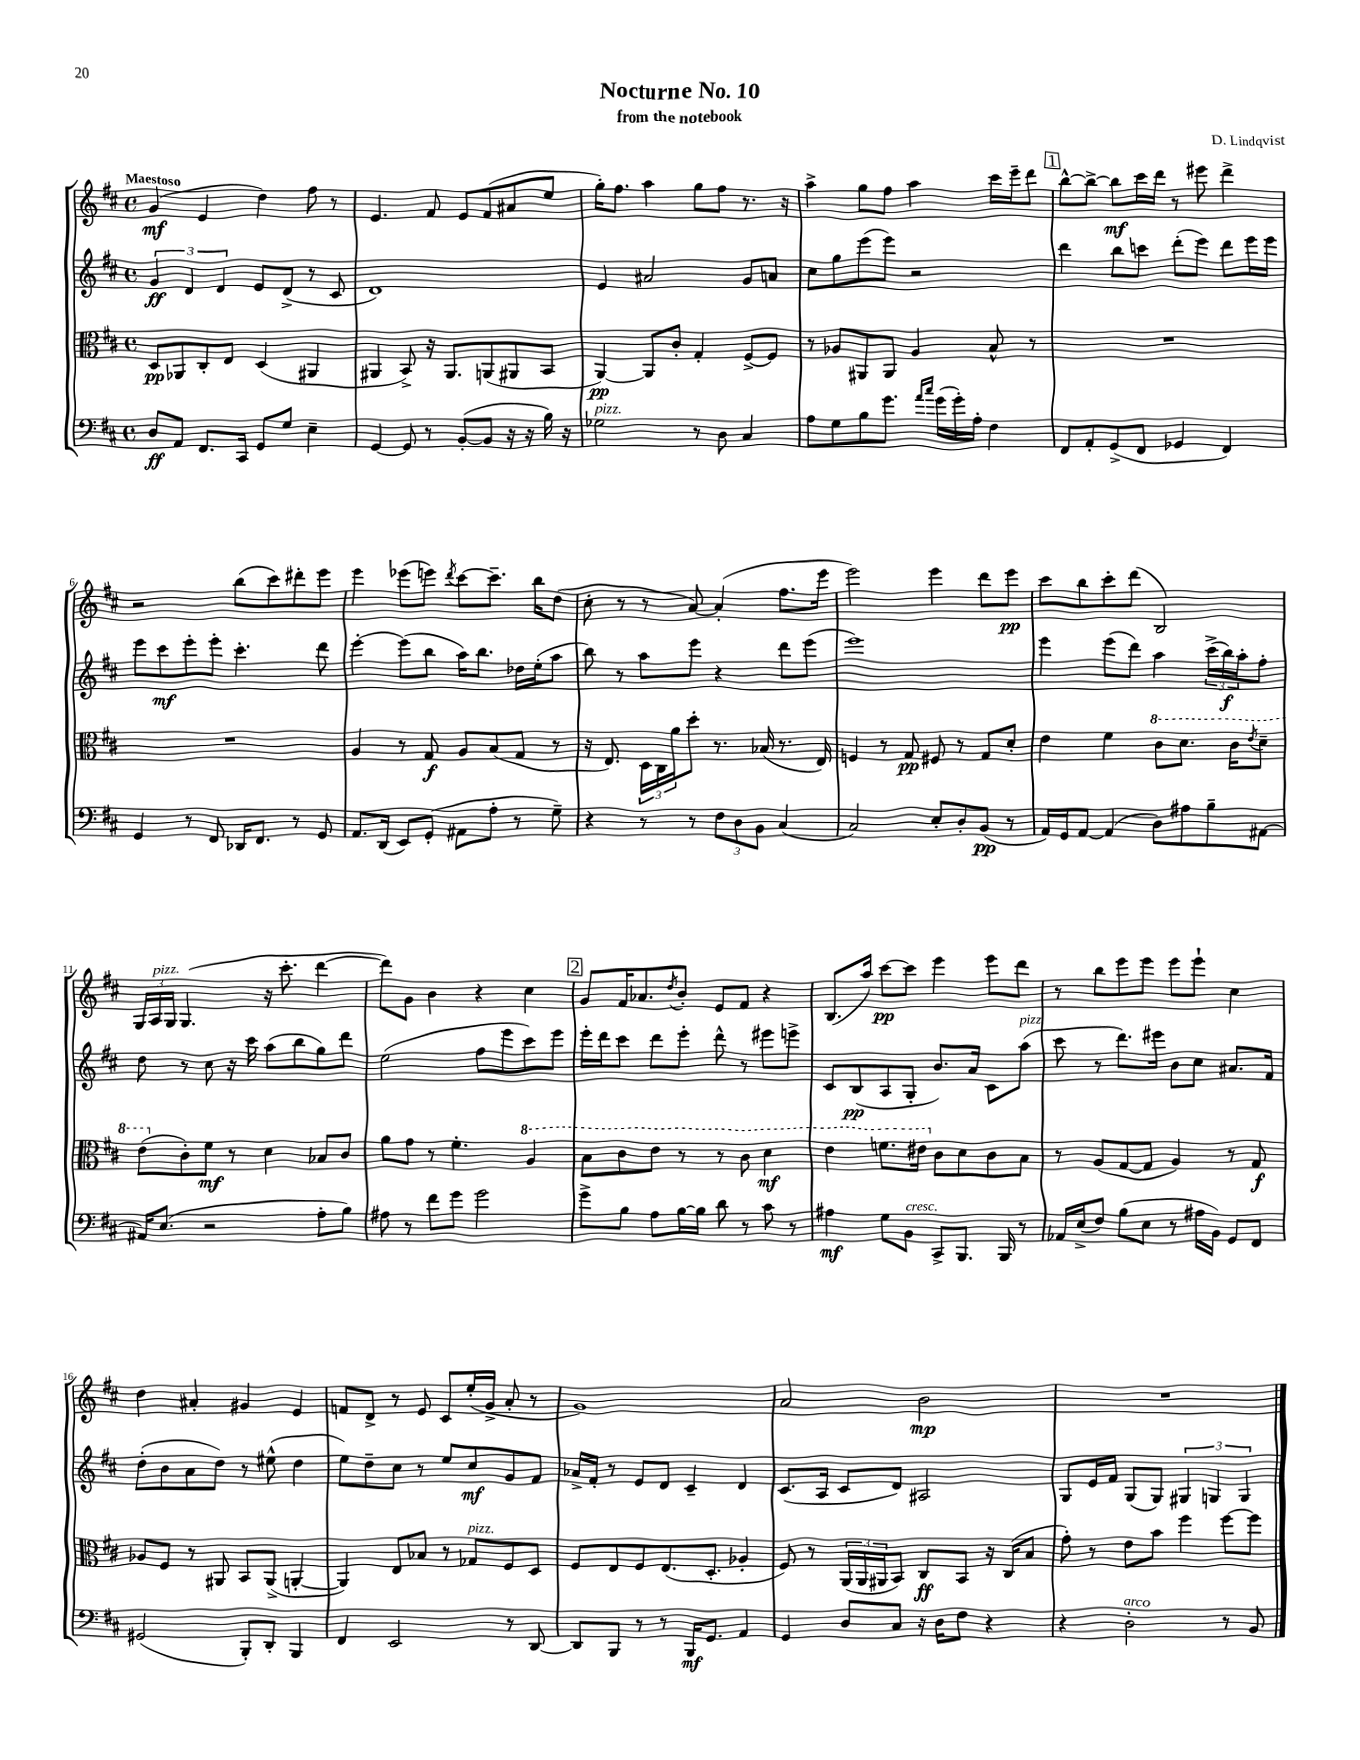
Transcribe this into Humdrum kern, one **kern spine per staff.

**kern	**dynam	**kern	**dynam	**kern	**dynam	**kern	**dynam
*part4	*part4	*part3	*part3	*part2	*part2	*part1	*part1
*staff4	*staff4	*staff3	*staff3	*staff2	*staff2	*staff1	*staff1
*clefF4	*	*clefC3	*	*clefG2	*	*clefG2	*
*k[f#c#]	*	*k[f#c#]	*	*k[f#c#]	*	*k[f#c#]	*
*M4/4	*	*M4/4	*	*M4/4	*	*M4/4	*
*met(c)	*	*met(c)	*	*met(c)	*	*met(c)	*
=1	=1	=1	=1	=1	=1	=1	=1
!	!	!	!	!	!	!LO:TX:a:B:t=Maestoso	!
8D/L	ff	8D/L	pp	6g/	ff	(4g/	mf
8AA/J	.	8AA-X/	.	.	.	.	.
.	.	.	.	6d/	.	.	.
8.FF#/L	.	8C#'/	.	.	.	4e/	.
.	.	.	.	6d/	.	.	.
.	.	8E/J	.	.	.	.	.
16CC#/Jk	.	.	.	.	.	.	.
8GG/L	.	(4D/	.	8e/L	.	4dd\)	.
8G/J	.	.	.	(8d^/J	.	.	.
4E~\	.	4AA#X/	.	8r	.	8ff#\	.
.	.	.	.	8c#/	.	8r	.
=2	=2	=2	=2	=2	=2	=2	=2
[4GG/	.	4AA#X/	.	1d)	.	4.e/	.
8GG/]	.	8BB^/)	.	.	.	.	.
8r	.	16r	.	.	.	8f#/	.
.	.	8.AA#/L	.	.	.	.	.
([8BB'/L	.	.	.	.	.	8e/L	.
8BB/J]	.	(8AAn/	.	.	.	(8f#/	.
16r	.	8AA#X/	.	.	.	8a#X/	.
16r	.	.	.	.	.	.	.
16B\)	.	8BB/J	.	.	.	8ee/J	.
16r	.	.	.	.	.	.	.
=3	=3	=3	=3	=3	=3	=3	=3
!LO:TX:a:i:t=pizz.	!	!	!	!	!	!	!
2G-X\	.	[4AA/)	pp	4e/	.	16gg'\KL)	.
.	.	.	.	.	.	8.ff#\J	.
.	.	8AA/L]	.	2a#X/	.	4aa\	.
.	.	8c#'/J	.	.	.	.	.
8r	.	4G'/	.	.	.	8gg\L	.
8D\	.	.	.	.	.	8ff#\J	.
4C#/	.	[8F#^/L	.	8g/L	.	8.r	.
.	.	8F#/J]	.	8an/J	.	.	.
.	.	.	.	.	.	16r	.
=4	=4	=4	=4	=4	=4	=4	=4
8A\L	.	8r	.	8cc#\L	.	4aa^\	.
8G\	.	8A-X/L	.	8gg\	.	.	.
8B\	.	8AA#X/	.	(8eee\	.	8gg\L	.
8.g\J	.	8AA#/J	.	8eee\J)	.	8ff#\J	.
.	.	4A-/	.	2r	.	4aa\	.
16qqa/LL	.	.	.	.	.	.	.
16qqcc#/JJ	.	.	.	.	.	.	.
(16g\LL	.	.	.	.	.	.	.
16g'\)	.	.	.	.	.	.	.
16A'\JJ	.	.	.	.	.	.	.
4F#\	.	8B^^/	.	.	.	16ccc#\LL	.
.	.	.	.	.	.	16eee~\J	.
.	.	8r	.	.	.	8ddd\J	.
!!LO:REH:place=s1:t=1
=5	=5	=5	=5	=5	=5	=5	=5
8FF#/L	.	1r	.	4ddd\	.	[8bb^^\L	.
8AA'/	.	.	.	.	.	8bb^\J_	.
(8GG^/	.	.	.	8bb\L	.	8bb\L]	mf
8FF#/J	.	.	.	8cccn\J	.	16ccc#\L	.
.	.	.	.	.	.	16ddd\JJ	.
4GG-X/	.	.	.	(8ddd'\L	.	8r	.
.	.	.	.	8eee\J)	.	8eee#X\	.
4FF#/)	.	.	.	8ddd\L	.	4ddd^\	.
.	.	.	.	16eee\L	.	.	.
.	.	.	.	16eee\JJ	.	.	.
!!LO:LB:g=z
=6	=6	=6	=6	=6	=6	=6	=6
4GG/	.	1r	.	8eee\L	.	2r	.
.	.	.	.	8ccc#\	mf	.	.
8r	.	.	.	8eee'\	.	.	.
8FF#/	.	.	.	8eee'\J	.	.	.
16DD-X/KL	.	.	.	4.ccc#'\	.	(8bb\L	.
8.FF#/J	.	.	.	.	.	.	.
.	.	.	.	.	.	8ccc#\)	.
8r	.	.	.	.	.	8ddd#X'\	.
8GG/	.	.	.	8ddd\	.	8eee\J	.
=7	=7	=7	=7	=7	=7	=7	=7
8.AA/L	.	4A/	.	[4eee'\	.	4eee\	.
(16DD/Jk	.	.	.	.	.	.	.
8EE/L)	.	8r	.	(8eee\L]	.	(8eee-X\L	.
(8GG'/J	.	8G/	f	8bb\J	.	8eeen\J)	.
.	.	.	.	.	.	8qddd/	.
8AA#X\L	.	8A/L	.	16aa\KL)	.	[8ccc#\L	.
.	.	.	.	8.bb\J	.	.	.
8A'\J	.	(8B/	.	.	.	8.ccc#~\J]	.
8r	.	8G/J	.	16dd-X\LL	.	.	.
.	.	.	.	(16ee'\J	.	16bb\KL	.
8G~\)	.	8r	.	8aa\J	.	(8dd\J	.
=8	=8	=8	=8	=8	=8	=8	=8
4r	.	16r	.	8bb\)	.	8cc#'\	.
.	.	8.E/)	.	.	.	.	.
.	.	.	.	8r	.	8r	.
8r	.	24D\LL	.	8aa\L	.	8r	.
.	.	24C#\	.	.	.	.	.
.	.	24a\J	.	.	.	.	.
8r	.	8dd'\J	.	8eee\J	.	[8a/)	.
12F#\L	.	8.r	.	4r	.	(4a'/]	.
12D\	.	.	.	.	.	.	.
12BB\J	.	.	.	.	.	.	.
.	.	(16B-X/	.	.	.	.	.
(4C#/	.	8.r	.	8ddd\L	.	8.ff#\L	.
.	.	.	.	(8eee\J	.	.	.
.	.	16E/)	.	.	.	16eee\Jk	.
=9	=9	=9	=9	=9	=9	=9	=9
2C#/)	.	4Fn/	.	1eee)	.	2eee\)	.
.	.	8r	.	.	.	.	.
.	.	8G/	pp	.	.	.	.
8E'/L	.	8F#X/	.	.	.	4eee\	.
8D'/	.	8r	.	.	.	.	.
(8BB/J	pp	8G/L	.	.	.	8ddd\L	.
8r	.	8d'/J	.	.	.	8eee\J	pp
=10	=10	=10	=10	=10	=10	=10	=10
16AA/LL)	.	4e\	.	4eee\	.	8ccc#\L	.
16GG/J	.	.	.	.	.	.	.
[8AA/J	.	.	.	.	.	8bb\	.
(4AA/]	.	4f#\	.	(8eee\L	.	8ccc#'\	.
.	.	.	.	8ddd\J)	.	(8ddd\J	.
*	*	*8va	*	*	*	*	*
8D\L)	.	8cc#\L	.	4aa\	.	2B/)	.
8A#X\	.	8.dd\J	.	.	.	.	.
8B~\	.	.	.	(24ccc#^\LL	.	.	.
.	.	.	.	24bb\)	f	.	.
.	.	16cc#\KL	.	.	.	.	.
.	.	.	.	24aa'\J	.	.	.
.	.	8qee/	.	.	.	.	.
[8AA#X\J	.	8dd~\J	.	8ff#'\J	.	.	.
!!LO:LB:g=z
=11	=11	=11	=11	=11	=11	=11	=11
16AA#X/KL]	.	(8ee\L	.	8dd\	.	24G/LL	.
!	!	!	!	!	!	!LO:TX:a:i:t=pizz.	!
.	.	.	.	.	.	24A/	.
(8.E/J	.	.	.	.	.	.	.
.	.	.	.	.	.	24G/JJ	.
*	*	*X8va	*	*	*	*	*
.	.	8c#'\)	.	8r	.	(4.G/	.
2r	.	8f#\J	mf	8cc#\	.	.	.
.	.	8r	.	16r	.	.	.
.	.	.	.	16ccc#\	.	.	.
.	.	4d\	.	(8aa\L	.	16r	.
.	.	.	.	.	.	8.ccc#'\	.
.	.	.	.	8bb\	.	.	.
8A'\L	.	8B-X/L	.	8gg\)	.	[4ddd\	.
8B\J)	.	8c#/J	.	8ddd\J	.	.	.
=12	=12	=12	=12	=12	=12	=12	=12
8A#X\	.	8a\L	.	(2ee\	.	8ddd\L])	.
8r	.	8g\J	.	.	.	8g\J	.
8f#\L	.	8r	.	.	.	4b\	.
8g\J	.	4.f#'\	.	.	.	.	.
2g\	.	.	.	8ff#\L	.	4r	.
.	.	.	.	8eee\	.	.	.
*	*	*8va	*	*	*	*	*
.	.	4a/	.	8ccc#\)	.	4cc#\	.
.	.	.	.	8eee\J	.	.	.
!!LO:REH:place=s1:t=2
=13	=13	=13	=13	=13	=13	=13	=13
8g^\L	.	8b\L	.	16eee'\LL	.	8g/L	.
.	.	.	.	16ddd\J	.	.	.
8B\J	.	8cc#\	.	8ccc#\J	.	16f#/K	.
.	.	.	.	.	.	8.a-X/	.
8A\L	.	8ee\J	.	8ddd\L	.	.	.
.	.	.	.	.	.	8qdd/	.
[16B\L	.	8r	.	8eee'\J	.	8b'/J	.
16B\JJ]	.	.	.	.	.	.	.
8d\	.	8r	.	8ddd^^\	.	8e/L	.
8r	.	8cc#\	.	8r	.	8f#/J	.
8c#\	.	4dd\	mf	8eee#X\L	.	4r	.
8r	.	.	.	8eeen^\J	.	.	.
=14	=14	=14	=14	=14	=14	=14	=14
4A#X\	mf	4ee\	.	8c#/L	.	(8.B/L	.
.	.	.	.	(8B/	pp	.	.
.	.	.	.	.	.	16aa/Jk)	.
8G\L	.	8.ffn\L	.	8A/	.	[8ccc#\L	pp
!LO:TX:a:i:t=cresc.	!	!	!	!	!	!	!
8BB\J	.	.	.	8G'/J	.	8ccc#\J]	.
.	.	16ee#X\Jk	.	.	.	.	.
*	*	*X8va	*	*	*	*	*
8CC#^/L	.	8c#\L	.	8.b/L)	.	4eee\	.
8.BBB/J	.	8d\	.	.	.	.	.
.	.	.	.	16a/Jk	.	.	.
.	.	8c#\	.	8c#\L	.	8eee\L	.
16BBB/	.	.	.	.	.	.	.
!	!	!	!	!LO:TX:a:i:t=pizz.	!	!	!
8r	.	8B\J	.	(8aa\J	.	8ddd\J	.
=15	=15	=15	=15	=15	=15	=15	=15
16AA-X/LL	.	8r	.	8ccc#\	.	8r	.
(16E^/J	.	.	.	.	.	.	.
8F#/J)	.	(8A/L	.	8r	.	8bb\L	.
(8B\L	.	[8G/	.	8.ddd\L)	.	8eee\	.
8E\J	.	8G/J]	.	.	.	8eee\J	.
.	.	.	.	16eee#X\Jk	.	.	.
8r	.	4A/)	.	8b\L	.	8eee\L	.
16A#X\LL	.	.	.	8cc#\J	.	8eee`\J	.
16BB\JJ)	.	.	.	.	.	.	.
8GG/L	.	8r	.	8.a#X/L	.	4cc#\	.
8FF#/J	.	8G/	f	.	.	.	.
.	.	.	.	16f#/Jk	.	.	.
!!LO:LB:g=z
=16	=16	=16	=16	=16	=16	=16	=16
(2GG#X/	.	8A-X/L	.	(8dd'\L	.	4dd\	.
.	.	8F#/J	.	8b\	.	.	.
.	.	8r	.	8a\	.	4a#X'/	.
.	.	8AA#X/	.	8dd\J)	.	.	.
8BBB'/L)	.	8BB/L	.	8r	.	4g#X/	.
8DD'/J	.	(8AA#^/J	.	(8ee#X^^\	.	.	.
4BBB/	.	[4AAn'/	.	4dd\	.	4e/	.
=17	=17	=17	=17	=17	=17	=17	=17
4FF#/	.	4AA/])	.	8ee\L)	.	8fn/L	.
.	.	.	.	8dd~\	.	8d^/J	.
2EE/	.	8E/L	.	8cc#\J	.	8r	.
.	.	8B-X/J	.	8r	.	8e/	.
.	.	8r	.	8ee/L	.	8c#/L	.
!	!	!LO:TX:a:i:t=pizz.	!	!	!	!	!
.	.	8G-X/L	.	8cc#/	mf	(16ee'/L	.
.	.	.	.	.	.	16g^/JJ	.
8r	.	8F#/	.	8g/	.	8a'/	.
[8DD/	.	8D/J	.	8f#/J	.	8r	.
=18	=18	=18	=18	=18	=18	=18	=18
8DD/L]	.	8F#/L	.	16a-X^/LL	.	1g)	.
.	.	.	.	16f#'/JJ	.	.	.
8BBB/J	.	8E/	.	8r	.	.	.
8r	.	8F#/	.	8e/L	.	.	.
8r	.	(8.E/	.	8d/J	.	.	.
16BBB/KL	mf	.	.	4c#~/	.	.	.
8.GG/J	.	8.D'/J	.	.	.	.	.
4AA/	.	4A-X'/	.	4d/	.	.	.
=19	=19	=19	=19	=19	=19	=19	=19
4GG/	.	8F#/)	.	(8.c#/L	.	2a/	.
.	.	8r	.	.	.	.	.
.	.	.	.	16A/Jk	.	.	.
8D/L	.	(24AA/LL	.	8c#/L	.	.	.
.	.	24AA/	.	.	.	.	.
.	.	24AA#X/J	.	.	.	.	.
8C#/J	.	8BB/J)	.	8d/J)	.	.	.
16r	.	8C#/L	ff	2A#X/	.	2b\	mp
16D\KL	.	.	.	.	.	.	.
8F#\J	.	8BB/J	.	.	.	.	.
4r	.	16r	.	.	.	.	.
.	.	(16C#/KL	.	.	.	.	.
.	.	8B/J	.	.	.	.	.
=20	=20	=20	=20	=20	=20	=20	=20
4r	.	8g'\)	.	8G/L	.	1r	.
.	.	8r	.	16e/L	.	.	.
.	.	.	.	16f#/JJ	.	.	.
!LO:TX:a:i:t=arco	!	!	!	!	!	!	!
2D'\	.	8e\L	.	(8G/L	.	.	.
.	.	8b\J	.	8G/J)	.	.	.
.	.	4ff#\	.	6G#X/	.	.	.
.	.	.	.	6Gn/	.	.	.
8r	.	[8ff#\L	.	.	.	.	.
.	.	.	.	6G/	.	.	.
8BB/	.	8ff#\J]	.	.	.	.	.
==	==	==	==	==	==	==	==
*-	*-	*-	*-	*-	*-	*-	*-
